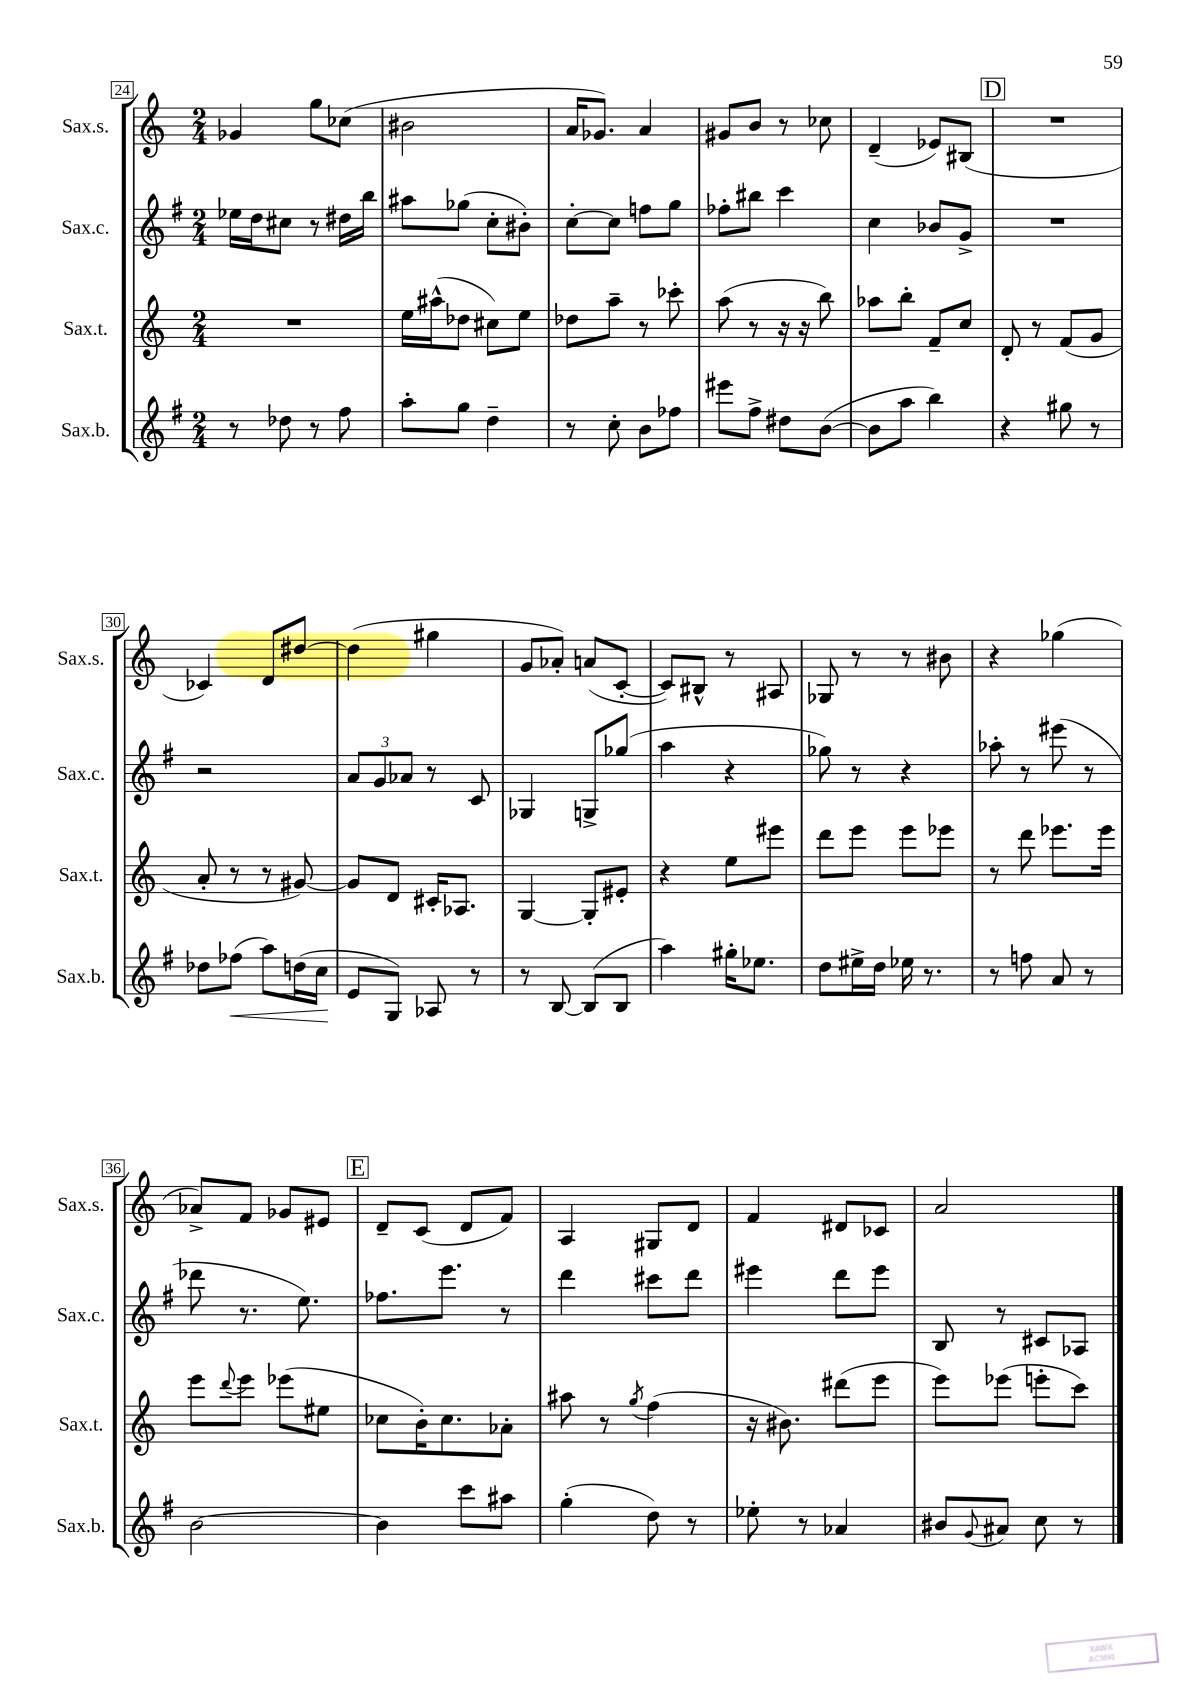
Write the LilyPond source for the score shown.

<<
\new StaffGroup <<
\new Staff = "s0" \with { instrumentName = "Sax.s." shortInstrumentName = "Sax.s." } {
    \clef treble \key c \major \numericTimeSignature \time 2/4
    ges'4 g''8 ces''8( |
    bis'2 |
    a'16 ges'8.) a'4 |
    gis'8 b'8 r8 ces''8 |
    d'4--( ees'8) bis8( |
    \mark \markup { \box "D" } R2 |
    ces'4) d'8 dis''8~ |
    dis''4( gis''4 |
    g'8 aes'8-.) a'8( c'8~-. |
    c'8) bis8-^ r8 ais8 |
    ges8 r8 r8 bis'8 |
    r4 ges''4( |
    aes'8->) f'8 ges'8 eis'8 |
    \mark \markup { \box "E" } d'8-- c'8( d'8 f'8) |
    a4 gis8 d'8 |
    f'4 dis'8 ces'8 |
    a'2 \bar "|." |
}
\new Staff = "s1" \with { instrumentName = "Sax.c." shortInstrumentName = "Sax.c." } {
    \clef treble \key g \major \numericTimeSignature \time 2/4
    ees''16 d''16 cis''8 r8 dis''16 b''16 |
    ais''8 ges''8( c''8-. bis'8-.) |
    c''8~-. c''8 f''8 g''8 |
    fes''8-. bis''8 c'''4 |
    c''4 bes'8 g'8-> |
    \mark \markup { \box "D" } R2 |
    r2 |
    \tuplet 3/2 { a'8 g'8 aes'8 } r8 c'8 |
    ges4 g8-> ges''8( |
    a''4 r4 |
    ges''8) r8 r4 |
    aes''8-. r8 eis'''8( r8 |
    des'''8 r8. e''8.) |
    \mark \markup { \box "E" } fes''8. e'''8. r8 |
    d'''4 cis'''8 d'''8 |
    eis'''4 d'''8 eis'''8 |
    b8 r8 cis'8 aes8 \bar "|." |
}
\new Staff = "s2" \with { instrumentName = "Sax.t." shortInstrumentName = "Sax.t." } {
    \clef treble \key c \major \numericTimeSignature \time 2/4
    R2 |
    e''16 ais''16-^( des''8 cis''8) e''8 |
    des''8 a''8-- r8 ces'''8-. |
    a''8( r8 r16 r16 b''8) |
    aes''8 b''8-. f'8-- c''8 |
    \mark \markup { \box "D" } d'8-. r8 f'8( g'8 |
    a'8-. r8 r8 gis'8~) |
    gis'8 d'8 cis'16-. aes8. |
    g4~ g8-. eis'8-. |
    r4 e''8 eis'''8 |
    d'''8 e'''8 e'''8 ees'''8 |
    r8 d'''8 ees'''8. ees'''16 |
    e'''8 \appoggiatura { d'''8 } e'''8 ees'''8( eis''8 |
    \mark \markup { \box "E" } ces''8 b'16-.) ces''8. aes'8-. |
    ais''8 r8 \acciaccatura { g''8 } f''4( |
    r16 bis'8.) dis'''8( e'''8 |
    e'''8) ees'''8( e'''8-. c'''8) \bar "|." |
}
\new Staff = "s3" \with { instrumentName = "Sax.b." shortInstrumentName = "Sax.b." } {
    \clef treble \key g \major \numericTimeSignature \time 2/4
    r8 des''8 r8 fis''8 |
    a''8-. g''8 d''4-- |
    r8 c''8-. b'8 fes''8 |
    eis'''8 fis''8-> dis''8 b'8~( |
    b'8 a''8 b''4) |
    \mark \markup { \box "D" } r4 gis''8 r8 |
    des''8 fes''8\<( a''8) d''16( c''16\! |
    e'8 g8) aes8 r8 |
    r8 b8~ b8( b8 |
    a''4) gis''16-. ees''8. |
    d''8 eis''16-> d''16 ees''16 r8. |
    r8 f''8 a'8 r8 |
    b'2~ |
    \mark \markup { \box "E" } b'4 c'''8 ais''8 |
    g''4-.( d''8) r8 |
    ees''8-. r8 aes'4 |
    bis'8 \appoggiatura { g'8 } ais'8 c''8 r8 \bar "|." |
}
>>
>>
\layout { \context { \Score currentBarNumber = #24 \override BarNumber.stencil = #(make-stencil-boxer 0.1 0.3 ly:text-interface::print) } }
